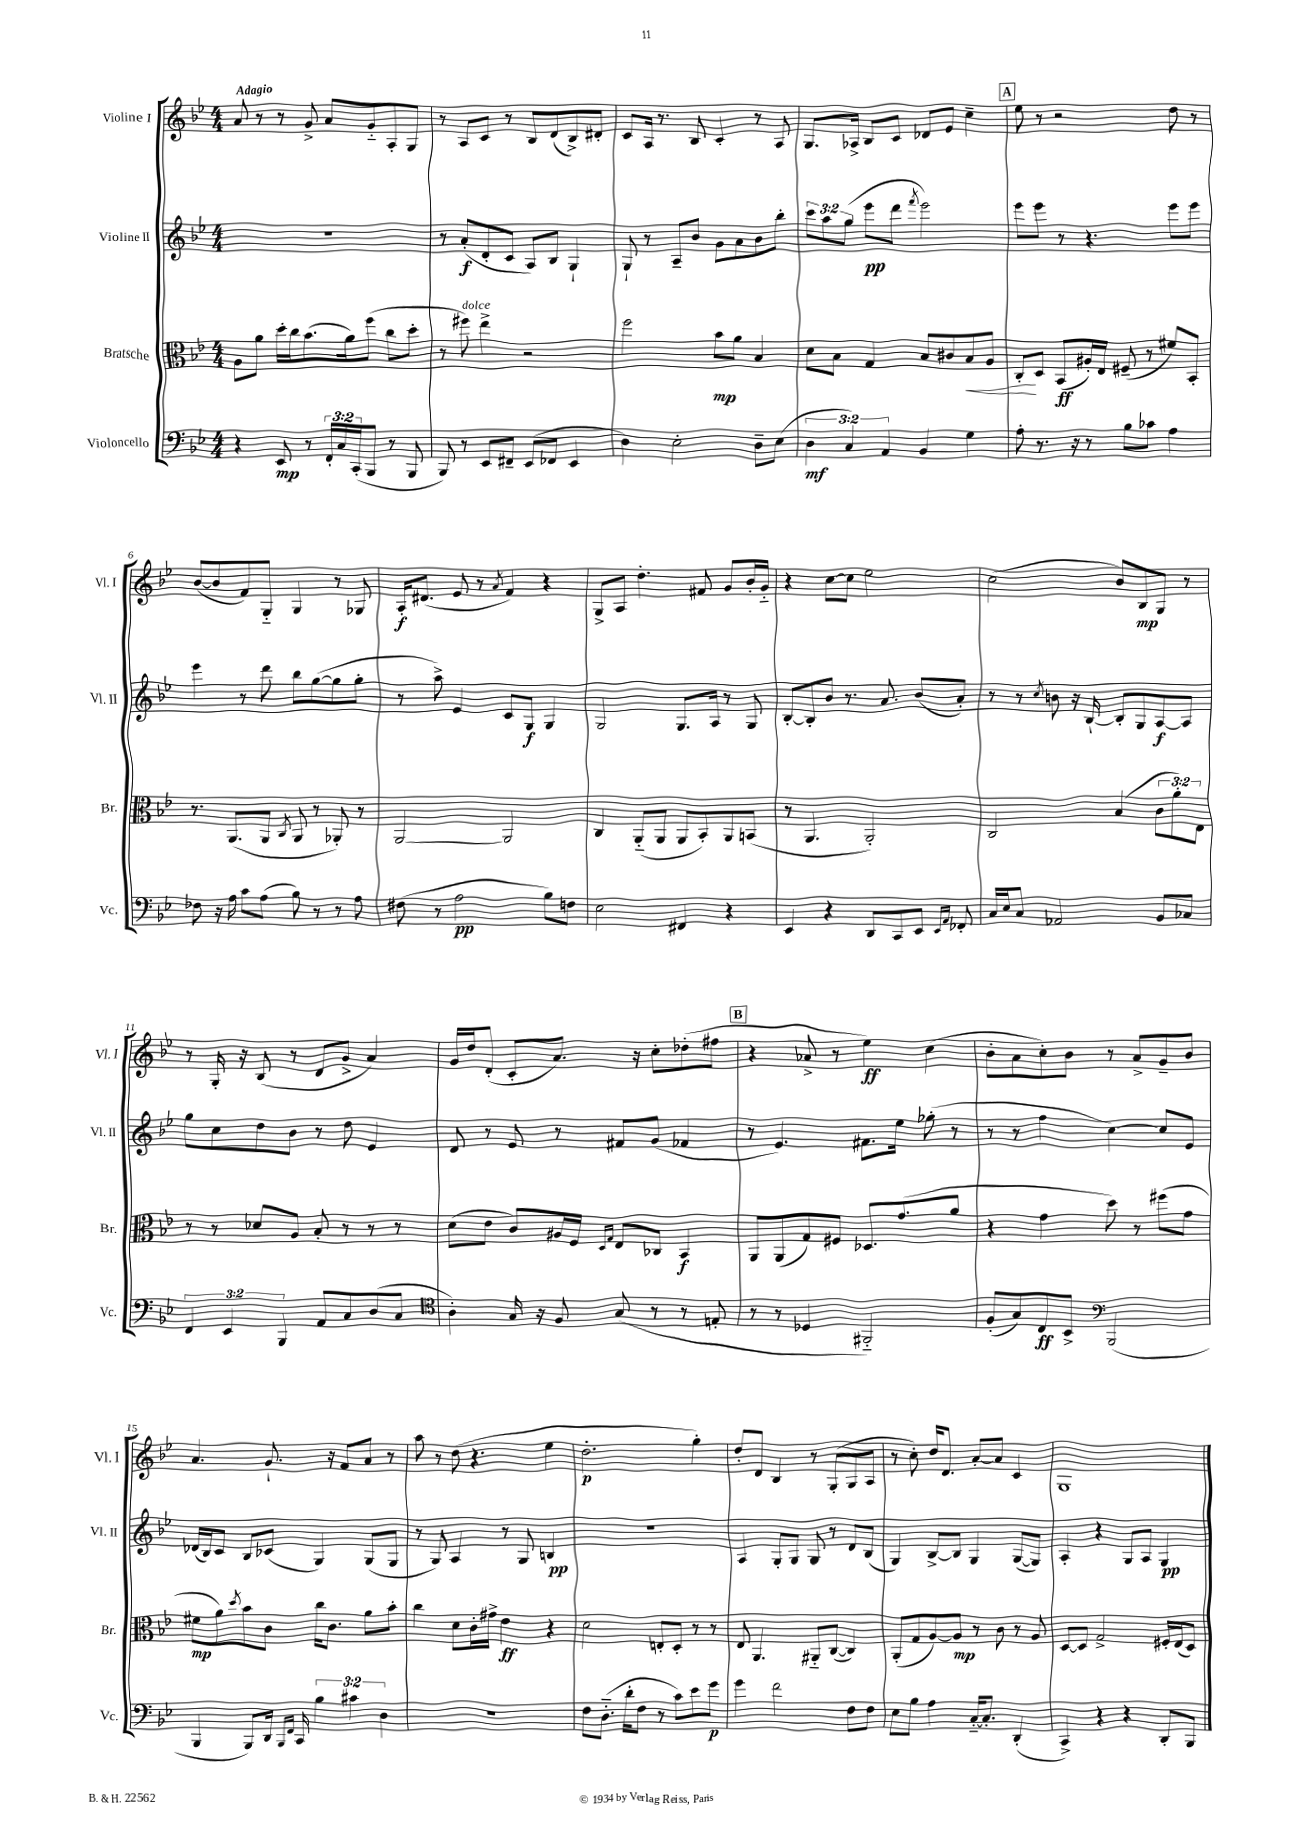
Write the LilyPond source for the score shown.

<<
\new StaffGroup <<
\new Staff = "s0" \with { instrumentName = "Violine I" shortInstrumentName = "Vl. I" } {
    \clef treble \key bes \major \numericTimeSignature \time 4/4 \tempo "Adagio"
    a'8 r8 r8 g'8-> a'8 g'8-_ a8-. g8 |
    r8 a8 c'8 r8 bes8 d'8( bes8->) dis'8-. |
    c'8 a16 r8. bes8 c'4-. r8 a8 |
    g8. aes16-> bes8 c'8 des'8 ees'8 c''4-- |
    \mark \markup { \box "A" } ees''8 r8 r2 d''8 r8 |
    bes'8~( bes'8 f'8) g8-_ g4 r8 ges8 |
    a16-.\f dis'8.( ees'8 r8 \acciaccatura { a'8 } f'4) r4 |
    g8-> a8 d''4.-. fis'8 g'8 bes'16-. g'16-_ |
    r4 c''8~ c''8 ees''2 |
    c''2( bes'8) bes8\mp g8 r8 |
    r8 g16-. r16 bes8( r8 d'8 g'8-> a'4) |
    g'16 d''16 d'8-.( c'8-. a'8.) r16 c''8-. des''8-.( fis''8 |
    \mark \markup { \box "B" } r4 aes'8-> r8 ees''4\ff) c''4( |
    bes'8-. a'8 c''8-.) bes'8 r8 a'8-> g'8-- bes'8 |
    a'4. g'8.-! r16 f'8 a'8 r8 |
    a''8 r8 d''8( r4. ees''4 |
    d''2.-.\p g''4-.) |
    d''8-. d'8 bes4 r8 g8-.( g8 a8 |
    r8 c''8-.) d''16 d'8. a'8~-. a'8 c'4 |
    g1 \bar "|." |
}
\new Staff = "s1" \with { instrumentName = "Violine II" shortInstrumentName = "Vl. II" } {
    \clef treble \key bes \major \numericTimeSignature \time 4/4 \override Staff.TupletNumber.text = #tuplet-number::calc-fraction-text
    r1 |
    r8 a'8-.\f( d'8-. c'8 a8) bes8 g4-! |
    g8-! r8 a8-- bes'8 g'8 a'8 bes'8 bes''8-. |
    \tuplet 3/2 { c'''8 a''8 g''8( } ees'''8\pp d'''8 \acciaccatura { f'''8 } ees'''2) |
    \mark \markup { \box "A" } ees'''8 ees'''8 r8 r4. ees'''8 ees'''8 |
    ees'''4 r8 d'''8 bes''8 g''8~( g''8 g''8-. |
    r8 a''8->) ees'4 c'8 g8\f g4 |
    g2 g8. a16 r8 g8 |
    bes8~-. bes8-. bes'8 r8. a'8. bes'8( a'8-.) |
    r8 r8 \acciaccatura { c''8 } b'8 r16 bes16~-! bes8-. g8 a8~\f a8 |
    g''8 c''8 d''8 bes'8 r8 d''8 ees'4 |
    d'8 r8 ees'8 r8 fis'8 g'8( fes'4 |
    \mark \markup { \box "B" } r8 ees'4.) fis'8. ees''16 ges''8-.( r8 |
    r8 r8 f''4 c''4~) c''8 ees'8 |
    des'16( bes16) c'8 bes8 ces'8( g4) g8( g8 |
    r8 g8) a4 r8 g8 b4\pp |
    R1 |
    a4 g8-. g8 g8 r8 d'8 bes8( |
    g4) bes8~-> bes8 g4 g8~( g8) |
    a4-. r4 g8 a8 g4\pp \bar "|." |
}
\new Staff = "s2" \with { instrumentName = "Bratsche" shortInstrumentName = "Br." } {
    \clef alto \key bes \major \numericTimeSignature \time 4/4 \override Staff.TupletNumber.text = #tuplet-number::calc-fraction-text
    a8 a'8 d''16-. c''16 bes'8.( a'16) f''8( c''8 d''8-. |
    r8 fis''8^\markup { \italic "dolce" }) ees''4-> r2 |
    f''2 bes'8\mp a'8 bes4 |
    d'8 bes8 g4 bes8 cis'8 bes8\< a8 |
    \mark \markup { \box "A" } c8-.\! d8 bes,8\ff( ais16-.) ees16 fis8--( r8 fis'8) bes,8-. |
    r8. a,8.( a,8 \acciaccatura { c8 } a,8 r8 aes,8-.) r8 |
    a,2~ a,2 |
    c4 a,8-_( a,8 a,8 bes,8-.) a,8 b,8( |
    r8 a,4. a,2-.) |
    c2 bes4( \tuplet 3/2 { c'8 a'8-.) ees8 } |
    r8 r8 des'8 a8 bes8-. r8 r8 r8 |
    d'8( ees'8 c'8) ais16 f16 \grace { d16 g16 } ees8 ces8 bes,4\f |
    \mark \markup { \box "B" } a,8 a,8( g8) fis8 des8. g'8.( a'8 |
    r4 g'4 d''8) r8 fis''8( g'8 |
    fis'8\mp a'8) \acciaccatura { d''8 } bes'8 c'8 c''16 c'8. a'8 bes'8-. |
    c''4 d'8 c'16-. gis'16-> ees'4\ff r4 |
    d'2 e8-. d8-. r8 r8 |
    ees8 a,4. ais,8-_ c8~( c4) |
    a,8-.( g8 a8~) a8\mp r8 c'8 r8 a8 |
    d8~ d8 g2-> fis16-. ees16( d8) \bar "|." |
}
\new Staff = "s3" \with { instrumentName = "Violoncello" shortInstrumentName = "Vc." } {
    \clef bass \key bes \major \numericTimeSignature \time 4/4 \override Staff.TupletNumber.text = #tuplet-number::calc-fraction-text
    r4 ees,8\mp r8 \tuplet 3/2 { f,16-. c16 c,16-.( } bes,,8 r8 bes,,8 |
    bes,,8) r8 ees,8 fis,8-- ees,8( fes,8 ees,4 |
    d4) ees2-. d8-- ees8( |
    \tuplet 3/2 { d4\mf c4) a,4 } bes,4 g4 |
    \mark \markup { \box "A" } a8-. r8. r16 r8 bes8 ces'8 a4 |
    fes8 r16 a16 c'8 a8( bes8) r8 r8 a8 |
    fis8( r8 a2\pp bes8) f8 |
    ees2 fis,4 r4 |
    ees,4 r4 d,8 c,8 ees,8 \grace { ees,16 a,16 } fes,8-. |
    c16 ees16 c8 aes,2 bes,8 ces8 |
    \tuplet 3/2 { f,4 ees,4 bes,,4 } a,8 c8 d8( c8 |
    \clef tenor a4-.) g16 r16 f8 g8( r8 r8 e8-. |
    \mark \markup { \box "B" } r8 r8 des4 fis,2-_) |
    f8-.( g8) c8\ff bes,8-> \clef bass bes,,2( |
    bes,,4 bes,,8) d,16 \grace { bes,,16 f,16 } c,16 \tuplet 3/2 { bes4 cis'4 d4 } |
    R1 |
    f8 d8.-_( d'16-. f8 r8 c'8) ees'8 g'8\p |
    g'4 f'2 f8 f8 |
    ees8 bes8 a4 c16~-_ c8.-. d,4-.( |
    c,4->) r4 r4 d,8-. bes,,8 \bar "|." |
}
>>
>>
